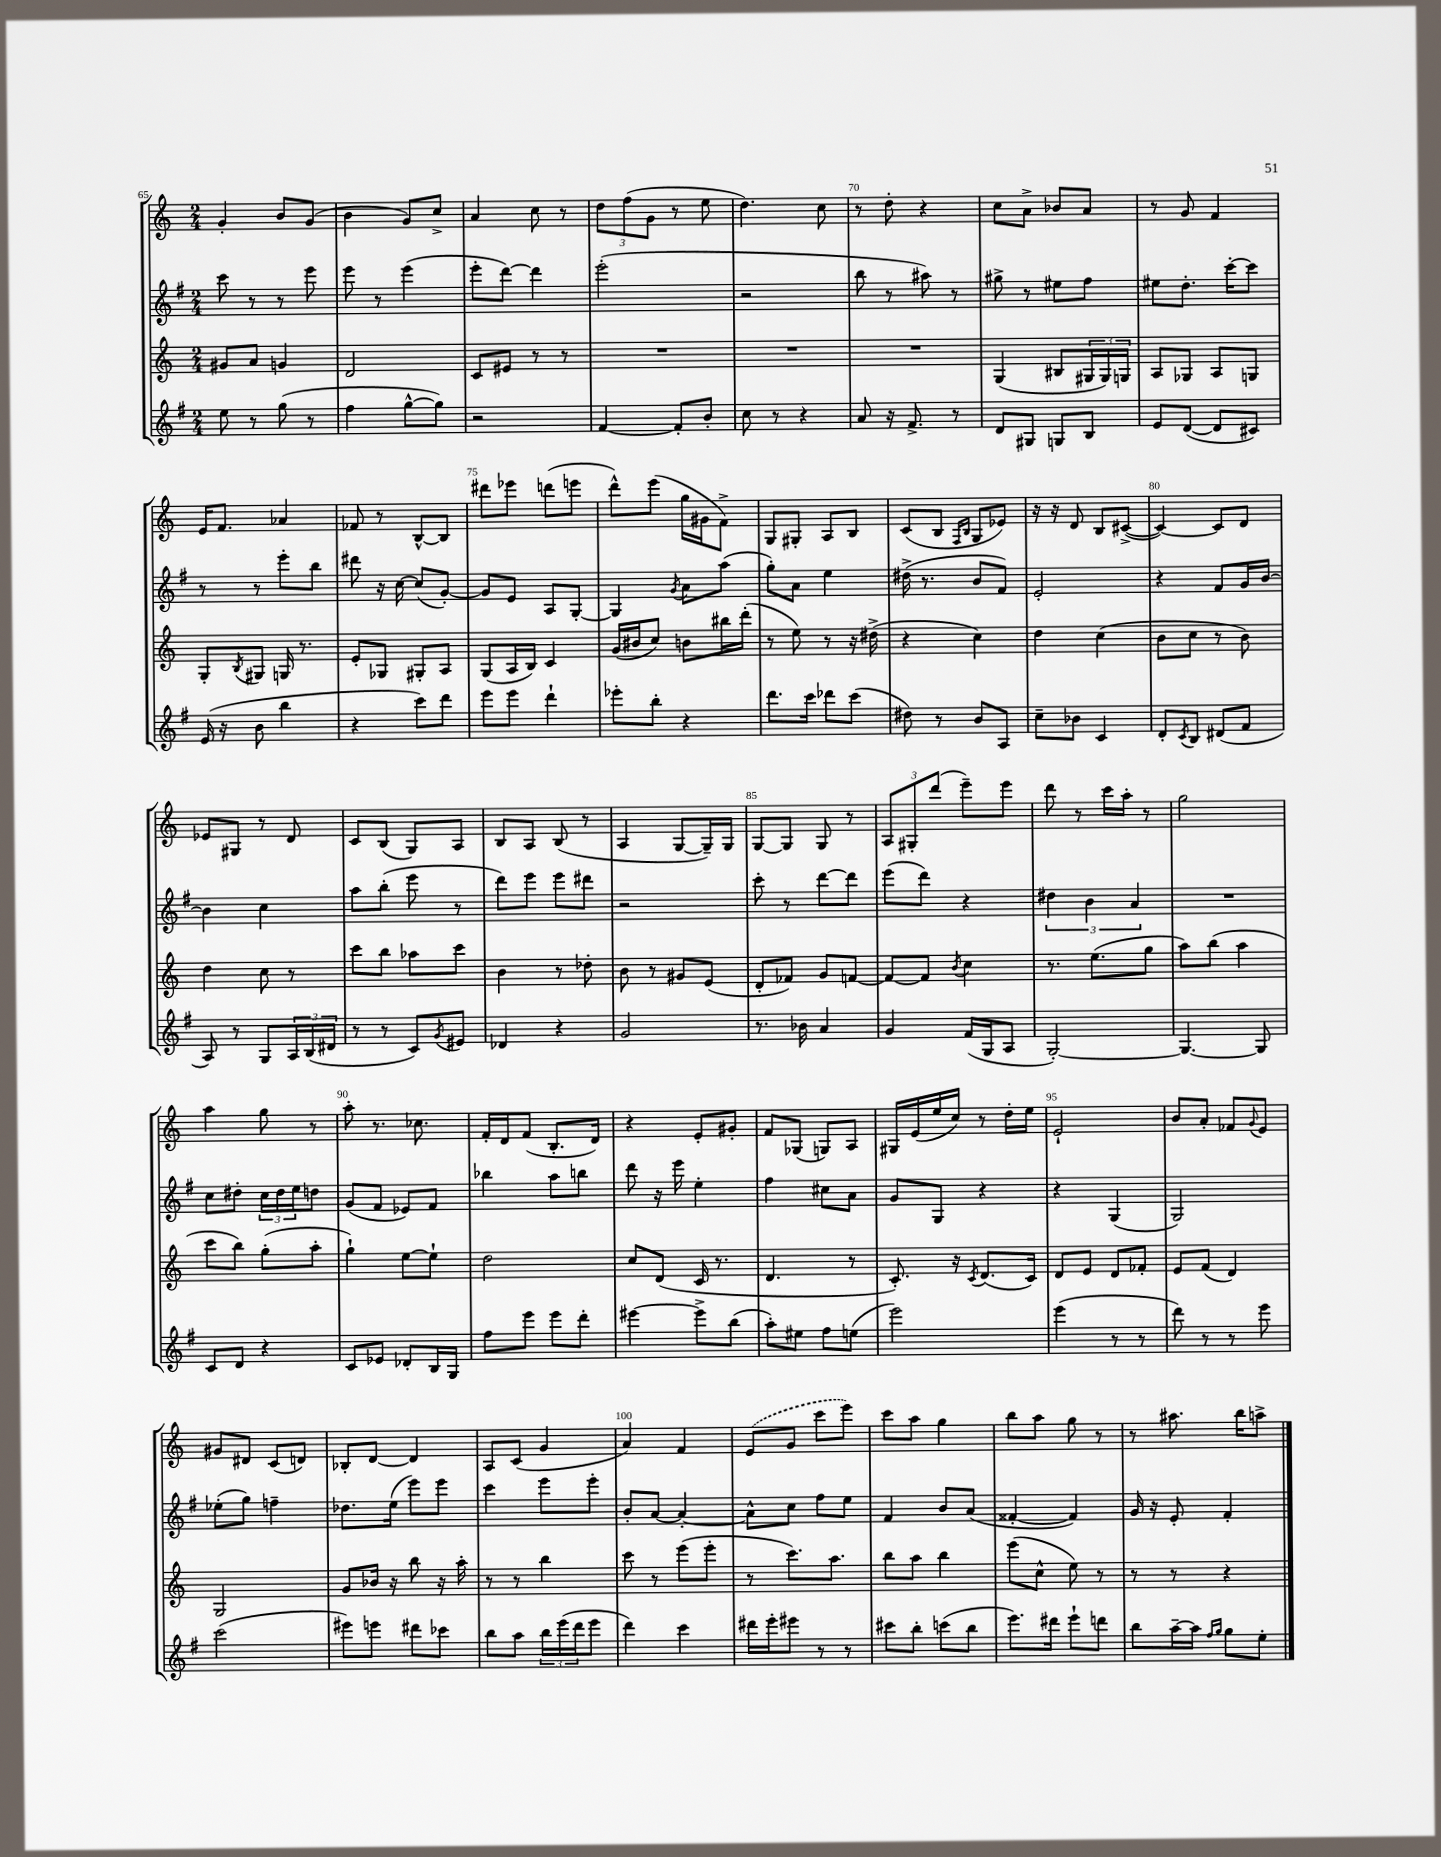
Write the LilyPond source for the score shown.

<<
\new StaffGroup <<
\new Staff = "s0" {
    \clef treble \key c \major \numericTimeSignature \time 2/4
    g'4-. b'8 g'8( |
    b'4 g'8) c''8-> |
    a'4 c''8 r8 |
    \tuplet 3/2 { d''8 f''8( g'8 } r8 e''8 |
    d''4.) c''8 |
    r8 d''8-. r4 |
    c''8 a'8-> bes'8 a'8 |
    r8 g'8 f'4 |
    e'16 f'8. aes'4 |
    fes'8 r8 b8~-^ b8 |
    dis'''8 ees'''8 d'''8( e'''8 |
    d'''8-^) e'''8( g''16 gis'16 f'8->) |
    g8 gis8-. a8 b8 |
    c'8( b8 \grace { f16 b16 } g8 ees'8) |
    r16 r16 d'8 b8 cis'8~->( |
    cis'4~) cis'8 d'8 |
    ees'8 gis8 r8 d'8 |
    c'8 b8( g8) a8 |
    b8 a8 b8( r8 |
    a4 g8~ g16--) g16 |
    g8~ g8 g8 r8 |
    \tuplet 3/2 { a8 gis8-. d'''8( } e'''8--) e'''8 |
    d'''8 r8 c'''16 a''16-. r8 |
    g''2 |
    a''4 g''8 r8 |
    a''8-. r8. ces''8. |
    f'16-. d'16 f'8( b8.-. d'16) |
    r4 e'8-. gis'8-. |
    f'8 ges8( g8) a8 |
    gis16 e'16( e''16 c''16) r8 d''16-. e''16 |
    e'2-! |
    b'8 a'8-. fes'8 \appoggiatura { g'8 } e'8 |
    gis'8 dis'8 c'8( d'8) |
    bes8-. d'8~ d'4 |
    a8 c'8( g'4 |
    a'4) f'4 |
    \once \slurDashed e'8( g'8 c'''8 e'''8) |
    c'''8 a''8 g''4 |
    b''8 a''8 g''8 r8 |
    r8 ais''8. b''16 a''8-> \bar "|." |
}
\new Staff = "s1" {
    \clef treble \key g \major \numericTimeSignature \time 2/4
    c'''8 r8 r8 e'''8 |
    e'''8 r8 e'''4( |
    e'''8-. d'''8~) d'''4 |
    e'''2-.( |
    r2 |
    b''8 r8 ais''8) r8 |
    gis''8-> r8 eis''8 fis''8 |
    eis''8 d''8.-. c'''16~-. c'''8 |
    r8 r8 e'''8-. b''8 |
    dis'''8 r16 c''16~ c''8( g'8~-.) |
    g'8 e'8 a8 g8~-. |
    g4 \acciaccatura { g'8 } a'8 a''8( |
    g''8-.) a'8 e''4 |
    dis''16->( r8. b'8 fis'8) |
    e'2-. |
    r4 fis'8 g'16 b'16~ |
    b'4 c''4 |
    a''8 b''8-.( e'''8 r8 |
    d'''8) e'''8 e'''8 dis'''8 |
    r2 |
    c'''8-. r8 d'''8~ d'''8 |
    e'''8( d'''8) r4 |
    \tuplet 3/2 { dis''4 b'4 a'4 } |
    R2 |
    c''8 dis''8-. \tuplet 3/2 { c''16 dis''16 e''16 } d''8 |
    g'8( fis'8 ees'8) fis'8 |
    bes''4 a''8 b''8 |
    d'''8 r16 e'''16 e''4-. |
    fis''4 cis''8 a'8 |
    g'8 g8 r4 |
    r4 g4( |
    g2) |
    ees''8-.( g''8) f''4-- |
    des''8. e''16( e'''8) e'''8 |
    c'''4 e'''8 e'''8-. |
    b'8-. a'8~ a'4~-. |
    a'8-^ c''8 fis''8 e''8 |
    fis'4 b'8 a'8( |
    fisis'4~-. fisis'4) |
    g'16 r16 e'8-. fis'4-. \bar "|." |
}
\new Staff = "s2" {
    \clef treble \key c \major \numericTimeSignature \time 2/4
    gis'8 a'8 g'4 |
    d'2 |
    c'8 eis'8 r8 r8 |
    R2 |
    R2 |
    R2 |
    g4( bis8 \tuplet 3/2 { gis16 gis16) g16 } |
    a8 ges8 a8 g8 |
    g8-. \acciaccatura { b8 } gis8 g16 r8. |
    e'8-. ges8 gis8-. a8 |
    g8( a16 b16) c'4 |
    g'16( bis'16 c''8) b'8 bis''16 d'''16-.( |
    r8 e''8) r8 r16 dis''16->( |
    r4 c''4) |
    d''4 c''4( |
    b'8 c''8 r8 b'8) |
    d''4 c''8 r8 |
    c'''8 b''8 aes''8 c'''8 |
    b'4 r8 des''8-. |
    b'8 r8 gis'8 e'8( |
    d'8-. fes'8) g'8 f'8~ |
    f'8~ f'8 \acciaccatura { b'8 } c''4 |
    r8. e''8.( g''8 |
    a''8) b''8( a''4 |
    c'''8 b''8) g''8-.( a''8-. |
    g''4-!) e''8~ e''8-! |
    d''2 |
    c''8 d'8( c'16 r8. |
    d'4. r8 |
    c'8.-.) r16 \acciaccatura { c'8 } d'8.( c'16) |
    d'8 e'8 d'8 fes'8-. |
    e'8 f'8( d'4) |
    g2 |
    g'8 bes'16 r16 b''8 r16 a''16-. |
    r8 r8 b''4 |
    c'''8 r8 e'''8( e'''8-. |
    r8 c'''8.) a''8. |
    b''8 a''8 b''4 |
    e'''8( c''8-^ e''8) r8 |
    r8 r8 r4 \bar "|." |
}
\new Staff = "s3" {
    \clef treble \key g \major \numericTimeSignature \time 2/4
    e''8 r8 g''8( r8 |
    fis''4 g''8~-^ g''8) |
    r2 |
    fis'4~ fis'8-. b'8-. |
    c''8 r8 r4 |
    a'8 r16 fis'8.-> r8 |
    d'8 gis8 g8 b8 |
    e'8 d'8~( d'8 cis'8) |
    e'16( r16 b'8 b''4 |
    r4 c'''8) d'''8 |
    e'''8 e'''8 d'''4-! |
    ees'''8-. b''8-. r4 |
    d'''8. c'''16 des'''8 c'''8( |
    dis''8) r8 b'8 a8 |
    c''8-- bes'8 c'4 |
    d'8-. \acciaccatura { c'8 } b8 dis'8( fis'8 |
    a8) r8 g8 \tuplet 3/2 { a16 b16( dis'16 } |
    r8 r8 c'8) \acciaccatura { g'8 } eis'8 |
    des'4 r4 |
    g'2 |
    r8. bes'16 a'4 |
    g'4 fis'16( g16 a8 |
    g2~-.) |
    g4.~ g8 |
    c'8 d'8 r4 |
    c'8 ees'8 des'8-. b16 g16 |
    fis''8 e'''8 e'''8 d'''8-. |
    eis'''4~ eis'''8-> b''8( |
    a''8-.) eis''8 fis''8 e''8( |
    e'''2) |
    e'''4( r8 r8 |
    d'''8) r8 r8 e'''8 |
    c'''2( |
    eis'''8) e'''8 dis'''8 ces'''8 |
    b''8 a''8 \tuplet 3/2 { b''16 e'''16( d'''16 } e'''8 |
    d'''4) c'''4 |
    dis'''16 e'''16-. eis'''8 r8 r8 |
    cis'''8 b''8-. c'''8( b''8 |
    e'''8.) dis'''16 e'''8-! d'''8 |
    b''8 a''16~-- a''16 \grace { fis''16 g''16 } g''8 e''8-. \bar "|." |
}
>>
>>
\layout { \context { \Score currentBarNumber = #65 \override BarNumber.break-visibility = ##(#f #t #t) barNumberVisibility = #(every-nth-bar-number-visible 5) } }
